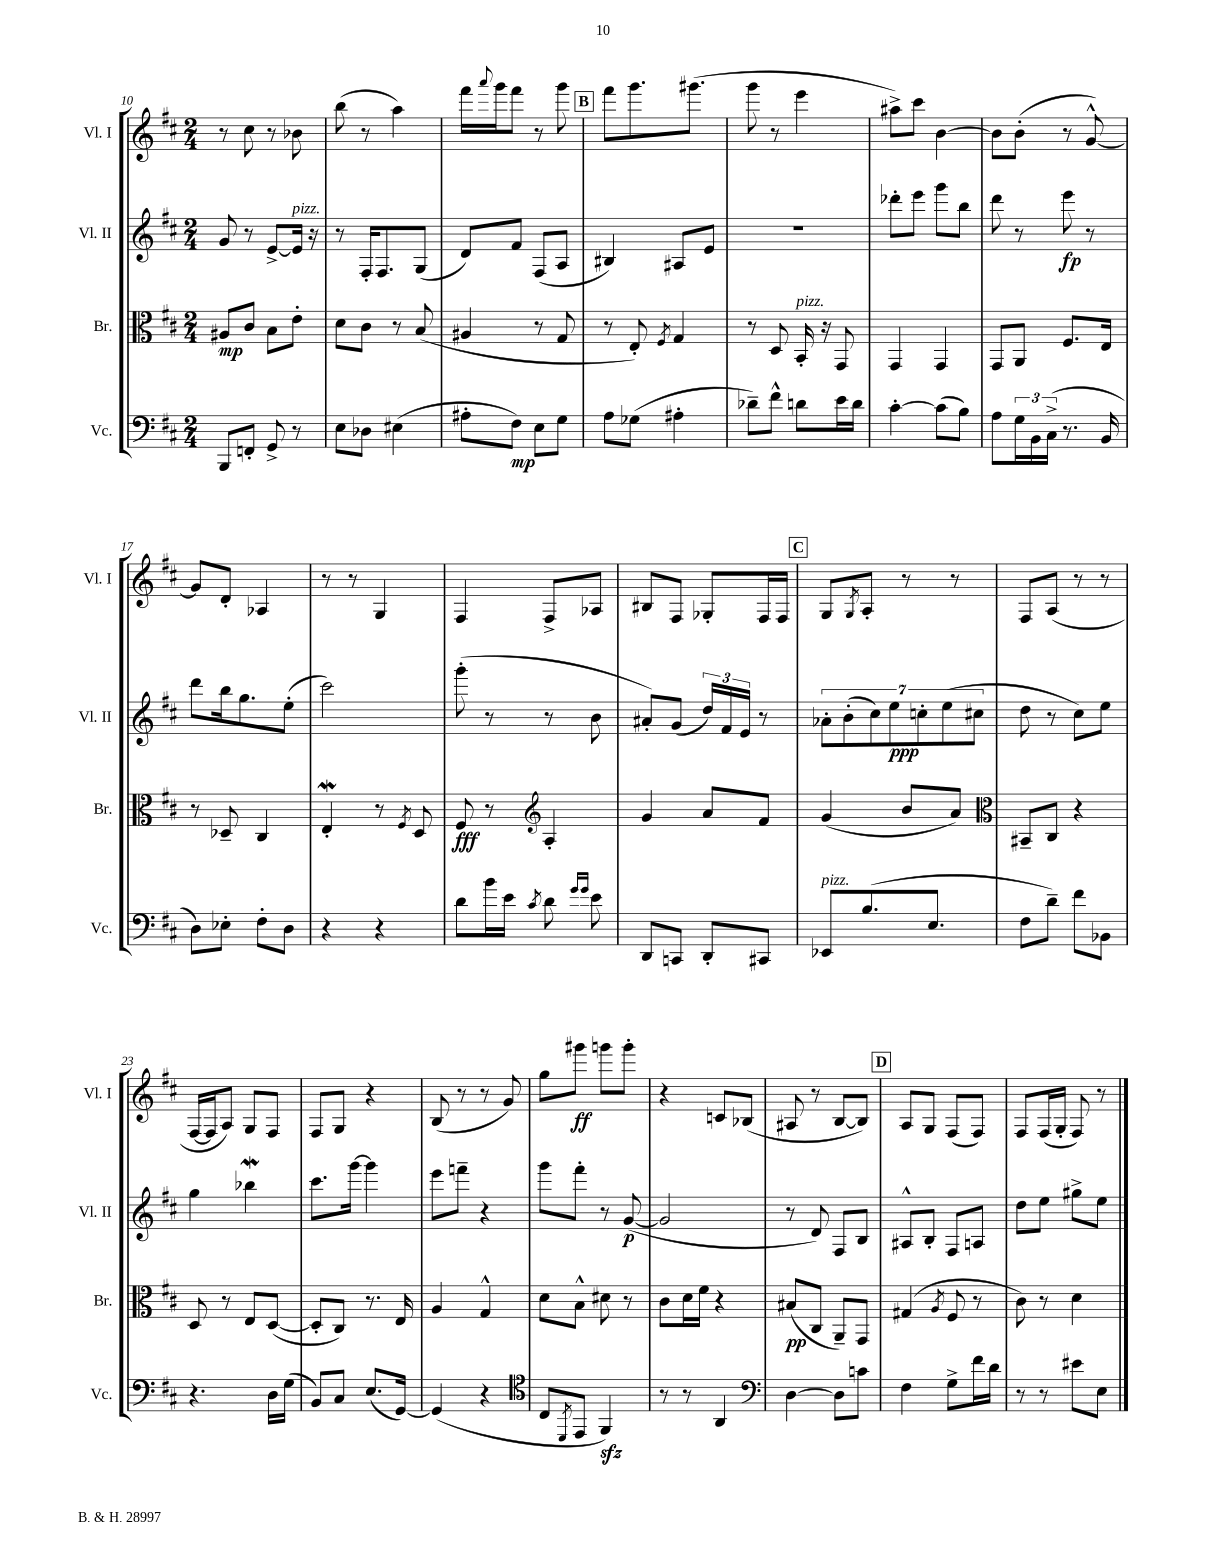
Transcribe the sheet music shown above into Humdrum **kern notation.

**kern	**dynam	**kern	**dynam	**kern	**dynam	**kern	**dynam
*part4	*part4	*part3	*part3	*part2	*part2	*part1	*part1
*staff4	*staff4	*staff3	*staff3	*staff2	*staff2	*staff1	*staff1
*I"Vc.	*	*I"Br.	*	*I"Vl. II	*	*I"Vl. I	*
*I'Vc.	*	*I'Br.	*	*I'Vl. II	*	*I'Vl. I	*
*clefF4	*	*clefC3	*	*clefG2	*	*clefG2	*
*k[f#c#]	*	*k[f#c#]	*	*k[f#c#]	*	*k[f#c#]	*
*M2/4	*	*M2/4	*	*M2/4	*	*M2/4	*
=10	=10	=10	=10	=10	=10	=10	=10
8BBB/L	.	8A#X/L	mp	8g/	.	8r	.
8FFn'/J	.	8c#/J	.	8r	.	8cc#\	.
8GG^/	.	8B\L	.	[8e^/L	.	8r	.
!	!	!	!	!LO:TX:a:i:t=pizz.	!	!	!
8r	.	8e'\J	.	16e/Jk]	.	8b-X\	.
.	.	.	.	16r	.	.	.
=11	=11	=11	=11	=11	=11	=11	=11
8E\L	.	8d\L	.	8r	.	(8bb\	.
8D-X\J	.	8c#\J	.	16F#'/KL	.	8r	.
.	.	.	.	8.F#/	.	.	.
(4E#X\	.	8r	.	.	.	4aa\)	.
.	.	(8B/	.	(8G/J	.	.	.
=12	=12	=12	=12	=12	=12	=12	=12
8A#X'\L	.	4A#X/	.	8d/L)	.	16fff#\LL	.
.	.	.	.	.	.	8qqaaa/	.
.	.	.	.	.	.	16ggg\J	.
8F#\J)	mp	.	.	8f#/J	.	8fff#\J	.
8E\L	.	8r	.	(8F#/L	.	8r	.
8G\J	.	8G/	.	8A/J	.	8ggg\	.
!!LO:REH:place=s1:t=B
=13	=13	=13	=13	=13	=13	=13	=13
8A\L	.	8r	.	4B#X/)	.	8fff#\L	.
(8G-X\J	.	8E'/)	.	.	.	8.ggg\	.
.	.	8qF#/	.	.	.	.	.
4A#X'\	.	4G/	.	8A#X/L	.	.	.
.	.	.	.	.	.	(8.ggg#X\J	.
.	.	.	.	8e/J	.	.	.
=14	=14	=14	=14	=14	=14	=14	=14
8d-X~\L)	.	8r	.	2r	.	8ggg\	.
8f#^^\J	.	8D/	.	.	.	8r	.
!	!	!LO:TX:a:i:t=pizz.	!	!	!	!	!
8dn\L	.	16BB'/	.	.	.	4eee\	.
.	.	16r	.	.	.	.	.
16e\L	.	8GG/	.	.	.	.	.
16d\JJ	.	.	.	.	.	.	.
=15	=15	=15	=15	=15	=15	=15	=15
[4c#'\	.	4GG/	.	8ddd-X'\L	.	8aa#X^\L)	.
.	.	.	.	8eee\J	.	8ccc#\J	.
(8c#\L]	.	4GG/	.	8ggg\L	.	[4b\	.
8B\J)	.	.	.	8bb\J	.	.	.
=16	=16	=16	=16	=16	=16	=16	=16
8A\L	.	8GG/L	.	8ddd\	.	8b\L]	.
24G\L	.	8AA/J	.	8r	.	(8b'\J	.
24BB\	.	.	.	.	.	.	.
(24C#^\JJ	.	.	.	.	.	.	.
8.r	.	8.F#/L	.	8eee\	fp	8r	.
.	.	.	.	8r	.	[8g^^/)	.
16BB/	.	16E/Jk	.	.	.	.	.
!!LO:LB:g=z
=17	=17	=17	=17	=17	=17	=17	=17
8D\L)	.	8r	.	8ddd\L	.	8g/L]	.
8E-X'\J	.	8D-X~/	.	16bb\k	.	8d'/J	.
.	.	.	.	8.gg\	.	.	.
8F#'\L	.	4C#/	.	.	.	4A-X/	.
8D\J	.	.	.	(8ee'\J	.	.	.
=18	=18	=18	=18	=18	=18	=18	=18
4r	.	4EW'/	.	2ccc#\)	.	8r	.
.	.	.	.	.	.	8r	.
4r	.	8r	.	.	.	4G/	.
.	.	8qF#/	.	.	.	.	.
.	.	8D/	.	.	.	.	.
=19	=19	=19	=19	=19	=19	=19	=19
8d\L	.	8F#/	fff	(8ggg'\	.	4F#/	.
16b\L	.	8r	.	8r	.	.	.
16e\JJ	.	.	.	.	.	.	.
8qc#/	.	.	.	.	.	.	.
*	*	*clefG2	*	*	*	*	*
8d\	.	4A'/	.	8r	.	8F#^/L	.
16qqg/LL	.	.	.	.	.	.	.
16qqg/JJ	.	.	.	.	.	.	.
8e\	.	.	.	8b\	.	8A-X/J	.
=20	=20	=20	=20	=20	=20	=20	=20
8DD/L	.	4g/	.	8a#X'/L)	.	8B#X/L	.
8CCn/J	.	.	.	(8g/J	.	8F#/J	.
8DD'/L	.	8a/L	.	24dd/LL)	.	8G-X'/L	.
.	.	.	.	24f#/	.	.	.
.	.	.	.	24e/JJ	.	.	.
8CC#X/J	.	8f#/J	.	8r	.	16F#/L	.
.	.	.	.	.	.	16F#/JJ	.
!!LO:REH:place=s1:t=C
=21	=21	=21	=21	=21	=21	=21	=21
!LO:TX:a:i:t=pizz.	!	!	!	!	!	!	!
8EE-X/L	.	(4g/	.	14a-X'\L	.	8G/L	.
.	.	.	.	(14b'\	.	.	.
.	.	.	.	.	.	8qG/	.
(8.B/	.	.	.	.	.	8A'/J	.
.	.	.	.	14cc#\)	.	.	.
.	.	.	.	14ee\	ppp	.	.
.	.	8b/L	.	.	.	8r	.
.	.	.	.	14ccn'\	.	.	.
8.E/J	.	.	.	.	.	.	.
.	.	.	.	(14ee\	.	.	.
.	.	8a/J)	.	.	.	8r	.
.	.	.	.	14cc#X\J	.	.	.
=22	=22	=22	=22	=22	=22	=22	=22
*	*	*clefC3	*	*	*	*	*
8F#\L	.	8BB#X~/L	.	8dd\	.	8F#/L	.
8d~\J)	.	8C#/J	.	8r	.	(8A/J	.
8f#\L	.	4r	.	8cc#\L)	.	8r	.
8BB-X\J	.	.	.	8ee\J	.	8r	.
!!LO:LB:g=z
=23	=23	=23	=23	=23	=23	=23	=23
4.r	.	8D/	.	4gg\	.	[16F#/LL	.
.	.	.	.	.	.	16F#/J]	.
.	.	8r	.	.	.	8A/J)	.
.	.	8E/L	.	4bb-Xw\	.	8G/L	.
16D\LL	.	([8D/J	.	.	.	8F#/J	.
(16G\JJ	.	.	.	.	.	.	.
=24	=24	=24	=24	=24	=24	=24	=24
8BB/L)	.	8D'/L]	.	8.ccc#\L	.	8F#/L	.
8C#/J	.	8C#/J)	.	.	.	8G/J	.
.	.	.	.	[16ggg\Jk	.	.	.
(8.E/L	.	8.r	.	4ggg\]	.	4r	.
[16GG/Jk)	.	16E/	.	.	.	.	.
=25	=25	=25	=25	=25	=25	=25	=25
(4GG/]	.	4A/	.	8eee\L	.	(8B/	.
.	.	.	.	8fffn~\J	.	8r	.
4r	.	4G^^/	.	4r	.	8r	.
.	.	.	.	.	.	8g/)	.
=26	=26	=26	=26	=26	=26	=26	=26
*clefC4	*	*	*	*	*	*	*
8C#/L	.	8d\L	.	8ggg\L	.	8gg\L	.
8qDD/	.	.	.	.	.	.	.
8EE/J	.	8B^^\J	.	8fff#'\J	.	8ggg#X\J	ff
4FF#zz/)	.	8d#X\	.	8r	.	8gggn\L	.
.	.	8r	.	([8g/	p	8ggg'\J	.
=27	=27	=27	=27	=27	=27	=27	=27
8r	.	8c#\L	.	2g/]	.	4r	.
8r	.	16d\L	.	.	.	.	.
.	.	16f#\JJ	.	.	.	.	.
4AA/	.	4r	.	.	.	8cn/L	.
.	.	.	.	.	.	(8B-X/J	.
=28	=28	=28	=28	=28	=28	=28	=28
*clefF4	*	*	*	*	*	*	*
[4D\	.	(8B#X/L	pp	8r	.	8A#X/	.
.	.	8C#/J	.	8d/)	.	8r	.
8D\L]	.	8AA~/L)	.	8F#/L	.	[8B/L	.
8cn\J	.	8GG/J	.	8B/J	.	8B/J])	.
!!LO:REH:place=s1:t=D
=29	=29	=29	=29	=29	=29	=29	=29
4F#\	.	(4G#X/	.	8A#X^^/L	.	8A/L	.
.	.	.	.	8B'/J	.	8G/J	.
.	.	8qA/	.	.	.	.	.
8G^\L	.	8F#/	.	8F#/L	.	(8F#/L	.
16f#\L	.	8r	.	8An/J	.	8F#/J)	.
16d\JJ	.	.	.	.	.	.	.
=30	=30	=30	=30	=30	=30	=30	=30
8r	.	8c#\)	.	8dd\L	.	8F#/L	.
8r	.	8r	.	8ee\J	.	(16F#/L	.
.	.	.	.	.	.	16G'/JJ	.
8e#X\L	.	4d\	.	8gg#X^\L	.	8F#/)	.
8E\J	.	.	.	8ee\J	.	8r	.
==	==	==	==	==	==	==	==
*-	*-	*-	*-	*-	*-	*-	*-
